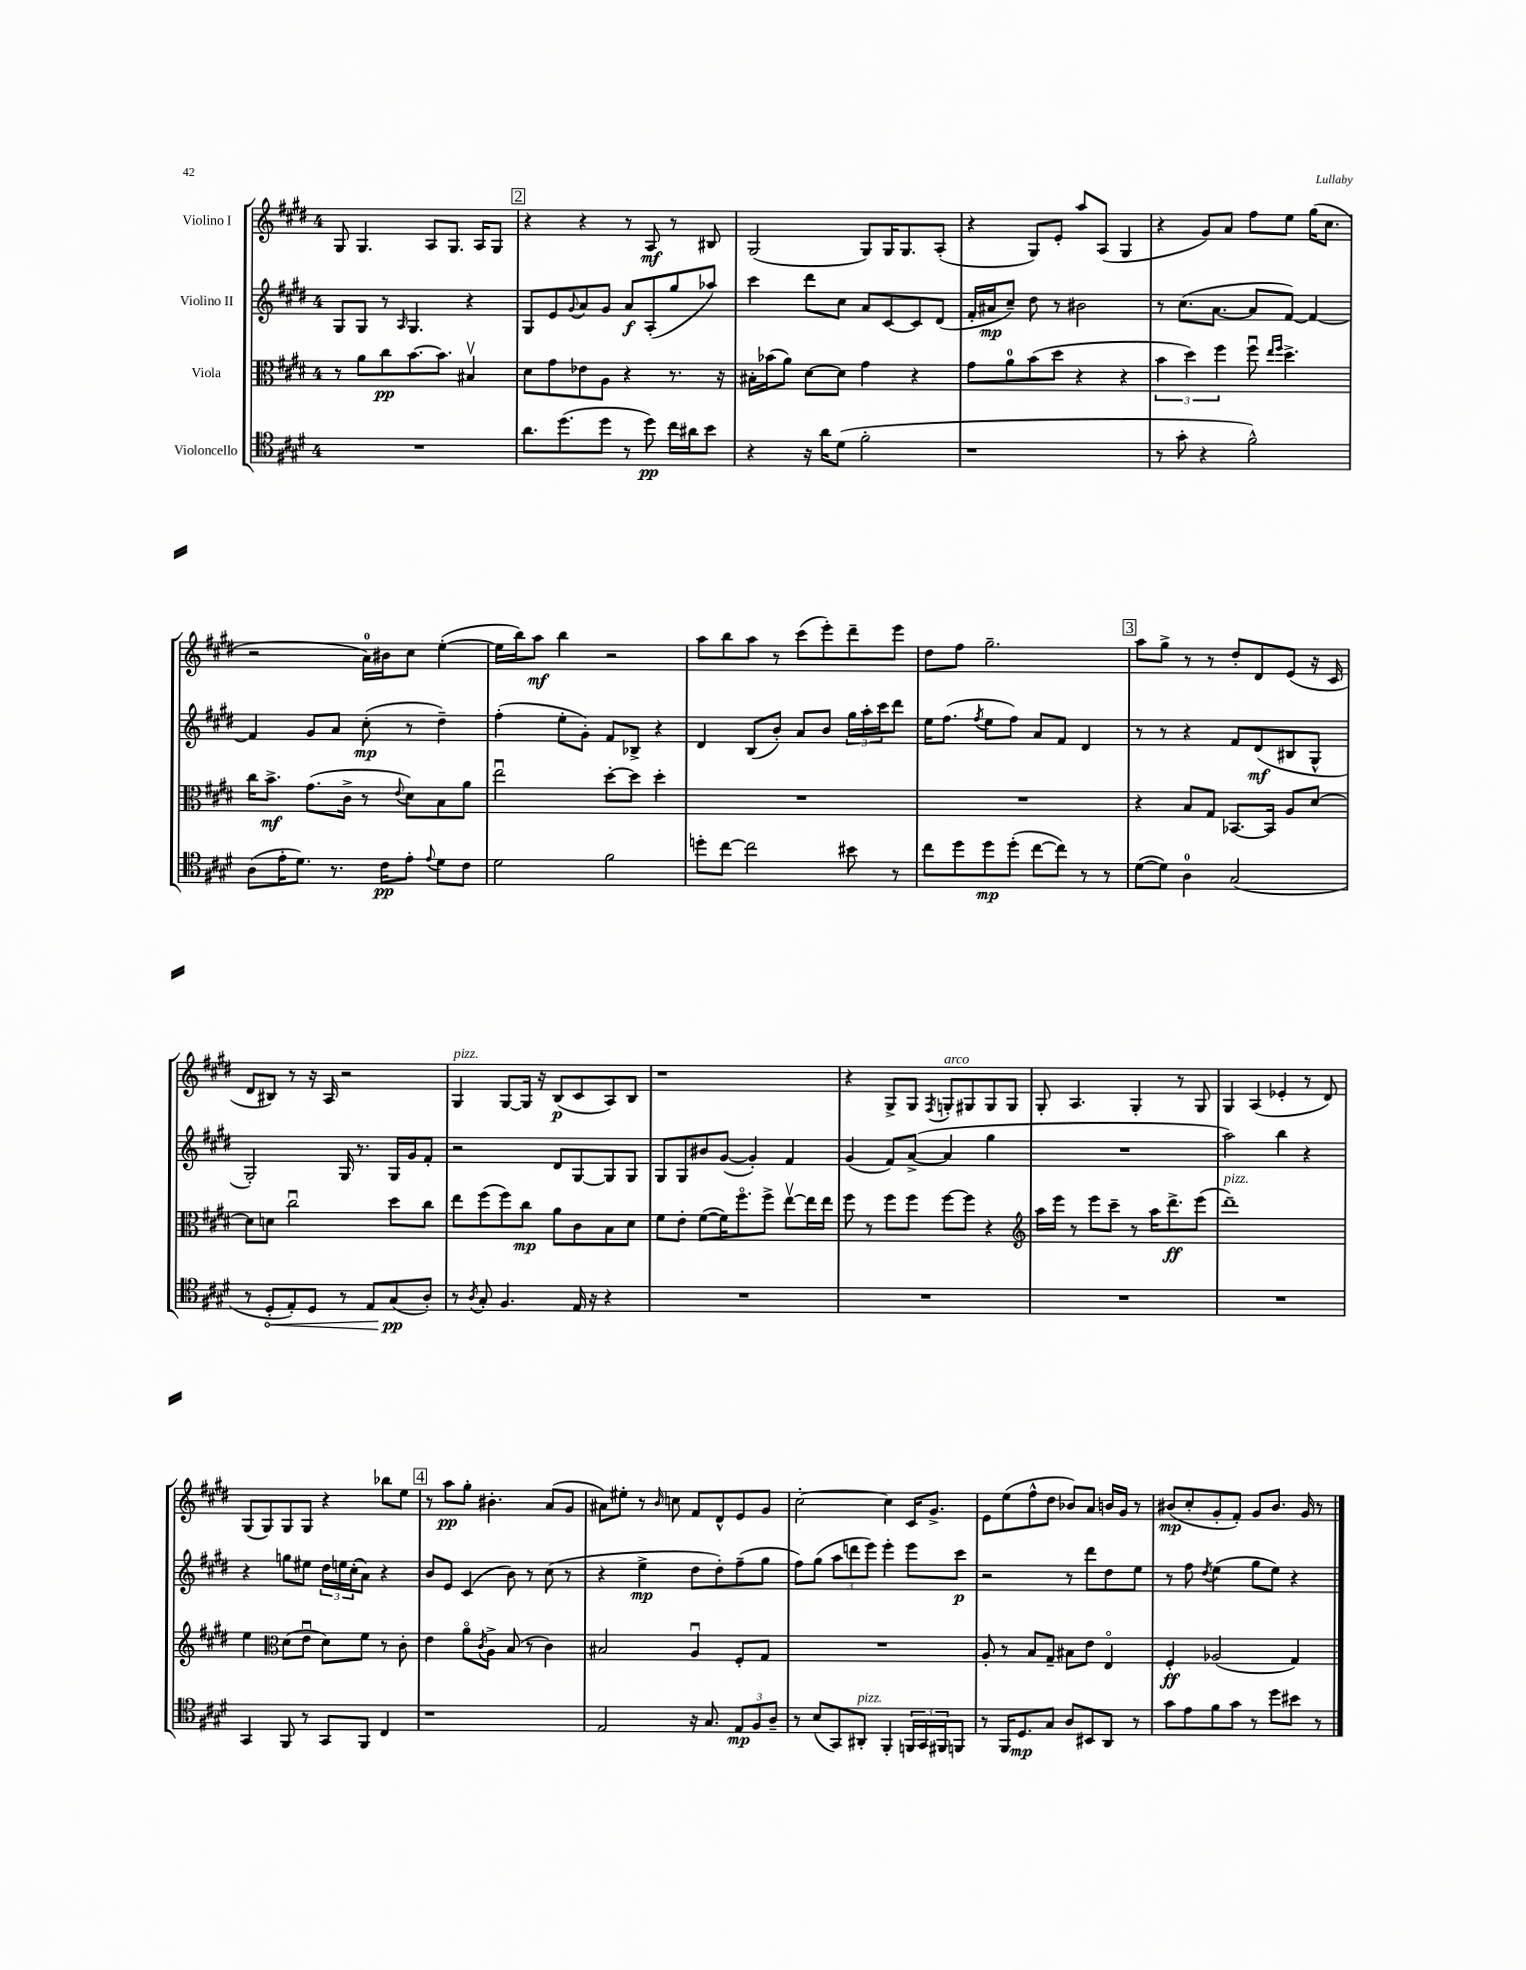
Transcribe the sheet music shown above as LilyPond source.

<<
\new StaffGroup <<
\new Staff = "s0" \with { instrumentName = "Violino I" } {
    \clef treble \key e \major \once \override Staff.TimeSignature.style = #'single-digit \time 4/4
    gis8 gis4. a8 gis8. a16 gis8 |
    \mark \markup { \box "2" } r4 r4 r8 a8\mf r8 bis8 |
    gis2( gis8) gis16 gis8. a8-.( |
    r4 gis8) e'8-. a''8 a8( gis4 |
    r4 gis'8) a'8 fis''8 e''8 gis''16( cis''8. |
    r2 a'16-0) bis'16 cis''8 e''4~-.( |
    e''16 b''16) a''8\mf b''4 r2 |
    a''8 b''8 a''8 r8 cis'''8( e'''8-.) dis'''8-- e'''8 |
    dis''8 fis''8 gis''2.-- |
    \mark \markup { \box "3" } a''8 gis''8-> r8 r8 dis''8-. dis'8 e'8( r16 cis'16 |
    dis'8 bis8) r8 r16 a16 r2 |
    gis4^\markup { \italic "pizz." } gis8~ gis16 r16 b8\p( cis'8 a8) b8 |
    r1 |
    r4 gis8-> gis8 \acciaccatura { fis8 } g8-.^\markup { \italic "arco" } gis8 gis8 gis8 |
    gis8-. a4. gis4-. r8 gis8 |
    gis4 a4( ees'4-. r8 dis'8) |
    gis8( gis8) gis8 gis8 r4 bes''8 e''8 |
    \mark \markup { \box "4" } r8 a''8\pp gis''8-. bis'4.-. a'8( gis'8 |
    ais'8) eis''8-. r8 \grace { b'16 } c''8 fis'8 dis'8-^ e'8 gis'8 |
    cis''2~-. cis''4 cis'16 gis'8.-> |
    e'8 e''8( fis''8-^ dis''8 bes'8) a'8 b'16 gis'16 r8 |
    bis'8\mp( cis''8-. gis'8-. fis'8-.) gis'8 bis'8. gis'16 r8 \bar "|." |
}
\new Staff = "s1" \with { instrumentName = "Violino II" } {
    \clef treble \key e \major \once \override Staff.TimeSignature.style = #'single-digit \time 4/4
    gis8 gis8 r8 \grace { a16 } gis4. r4 |
    \mark \markup { \box "2" } gis8 e'8 \appoggiatura { gis'8 } a'8 gis'8 a'8\f a8-.( gis''8 aes''8) |
    cis'''4 dis'''8 cis''8 a'8 cis'8~ cis'8 dis'8( |
    fis'16-. ais'16\mp cis''8--) dis''8 r8 bis'2 |
    r8 cis''8.( a'8.~ a'8 fis'8~) fis'4~ |
    fis'4 gis'8 a'8 cis''8-.\mp( r8 dis''4--) |
    fis''4-.( e''8-. gis'8-.) fis'8 bes8-> r4 |
    dis'4 b8( b'8-.) a'8 b'8 \tuplet 3/2 { gis''16 a''16-. cis'''16 } dis'''8 |
    e''16 fis''8.( \acciaccatura { fis''8 } e''8 fis''8) a'8 fis'8 dis'4 |
    \mark \markup { \box "3" } r8 r8 r4 fis'8 dis'8\mf( bis8 gis8-^ |
    gis2-.) gis16 r8. gis16 gis'16 fis'8-. |
    r2 dis'8 gis8~ gis8 gis8 |
    gis8 gis8 bis'8 gis'8~( gis'4-.) fis'4 |
    gis'4( fis'8) a'8~->( a'4 gis''4 |
    R1 |
    a''2) b''4 r4 |
    r4 g''8 eis''8 \tuplet 3/2 { dis''16 e''16 cis''16-.( } a'8) r4 |
    \mark \markup { \box "4" } b'8 e'8 cis'4( b'8) r8 cis''8( r8 |
    r4 e''4->\mp dis''8 dis''8-.) fis''8--( gis''8 |
    fis''8) gis''8( \tuplet 3/2 { a''8 d'''8 e'''8) } e'''4-. e'''8 cis'''8\p |
    r2 r8 dis'''8 dis''8 e''8 |
    r8 fis''8 \acciaccatura { dis''8 } e''4( gis''8 e''8) r4 \bar "|." |
}
\new Staff = "s2" \with { instrumentName = "Viola" } {
    \clef alto \key e \major \once \override Staff.TimeSignature.style = #'single-digit \time 4/4
    r8 a'8 cis''8\pp b'8.~ b'8. bis4\upbow |
    \mark \markup { \box "2" } dis'8 gis'8 ees'8 a8 r4 r8. r16 |
    bis16-. bes'16( a'8) dis'8~ dis'8 gis'4 r4 |
    gis'8 a'8-0 b'8( dis''8 r4 r4 |
    \tuplet 3/2 { b'4 dis''4) fis''4 } fis''8\downbow \grace { e''16 fis''16 } dis''4.-> |
    cis''16 b'8.->\mf gis'8.( cis'16-> r8 \appoggiatura { e'8 } dis'8) b8 a'8 |
    e''2\downbow dis''8~-. dis''8 dis''4-. |
    R1 |
    R1 |
    \mark \markup { \box "3" } r4 b8 gis8 bes,8.~ bes,16 a8 dis'8~ |
    dis'8 d'8 cis''2\downbow dis''8 cis''8 |
    e''8 fis''8( fis''8) cis''8\mp a'8 cis'8 b8 dis'8 |
    fis'8 e'8-. fis'8~( fis'16) fis''8.\flageolet fis''8-> e''8~\upbow e''16 e''16 |
    fis''8 r8 fis''8 fis''8 fis''8~ fis''8 r4 |
    \clef treble a''16 e'''16 r8 e'''8 cis'''8-- r8 a''16 dis'''8.->\ff e'''8( |
    dis'''1--^\markup { \italic "pizz." }) |
    e''4 \clef alto dis'8( e'8\downbow dis'8) fis'8 r8 cis'8-. |
    \mark \markup { \box "4" } e'4 a'8\flageolet \acciaccatura { cis'8 } a8-> b8( r8 cis'4) |
    bis2 a4\downbow fis8-. gis8 |
    R1 |
    a8-. r8 b8 gis8-- bis8 e'8 e4\flageolet |
    fis4-.\ff aes2( gis4) \bar "|." |
}
\new Staff = "s3" \with { instrumentName = "Violoncello" } {
    \clef tenor \key e \major \once \override Staff.TimeSignature.style = #'single-digit \time 4/4
    R1 |
    \mark \markup { \box "2" } a'8. dis''8.( dis''8 r8 dis''8\pp) cis''16 ais'16 b'8 |
    r4 r16 a'16 dis'8( fis'2-. |
    r1 |
    r8 gis'8-. r4 fis'2-^) |
    a8( e'16-. dis'8.) r8. cis'16\pp e'8-. \appoggiatura { e'8 } dis'8 cis'8 |
    dis'2 fis'2 |
    d''8-. cis''8~ cis''2 bis'8 r8 |
    cis''8 dis''8 dis''8\mp dis''8-.( cis''8~ cis''8) r8 r8 |
    \mark \markup { \box "3" } dis'8~( dis'8) a4-0 gis2( |
    r8 \once \override Hairpin.circled-tip = ##t dis8-.\< e8-.) dis8 r8 e8 gis8\pp\!( a8-.) |
    r8 \acciaccatura { a8 } gis8-. fis4. e16 r16 r4 |
    R1 |
    R1 |
    R1 |
    R1 |
    gis,4 fis,8 r8 gis,8 fis,8 cis4 |
    \mark \markup { \box "4" } r1 |
    e2 r16 gis8. \tuplet 3/2 { e8\mp fis8 a8-- } |
    r8 b8( gis,8) ais,8-.^\markup { \italic "pizz." } fis,4-. \tuplet 3/2 { f,16 gis,16 fis,16 } f,8 |
    r8 fis,16 dis8.\mp gis8 a8 bis,8 a,8 r8 |
    gis'8 e'8 fis'8 gis'8 r8 dis''8 bis'8 r8 \bar "|." |
}
>>
>>
\layout { \context { \Score \remove "Bar_number_engraver" } }
